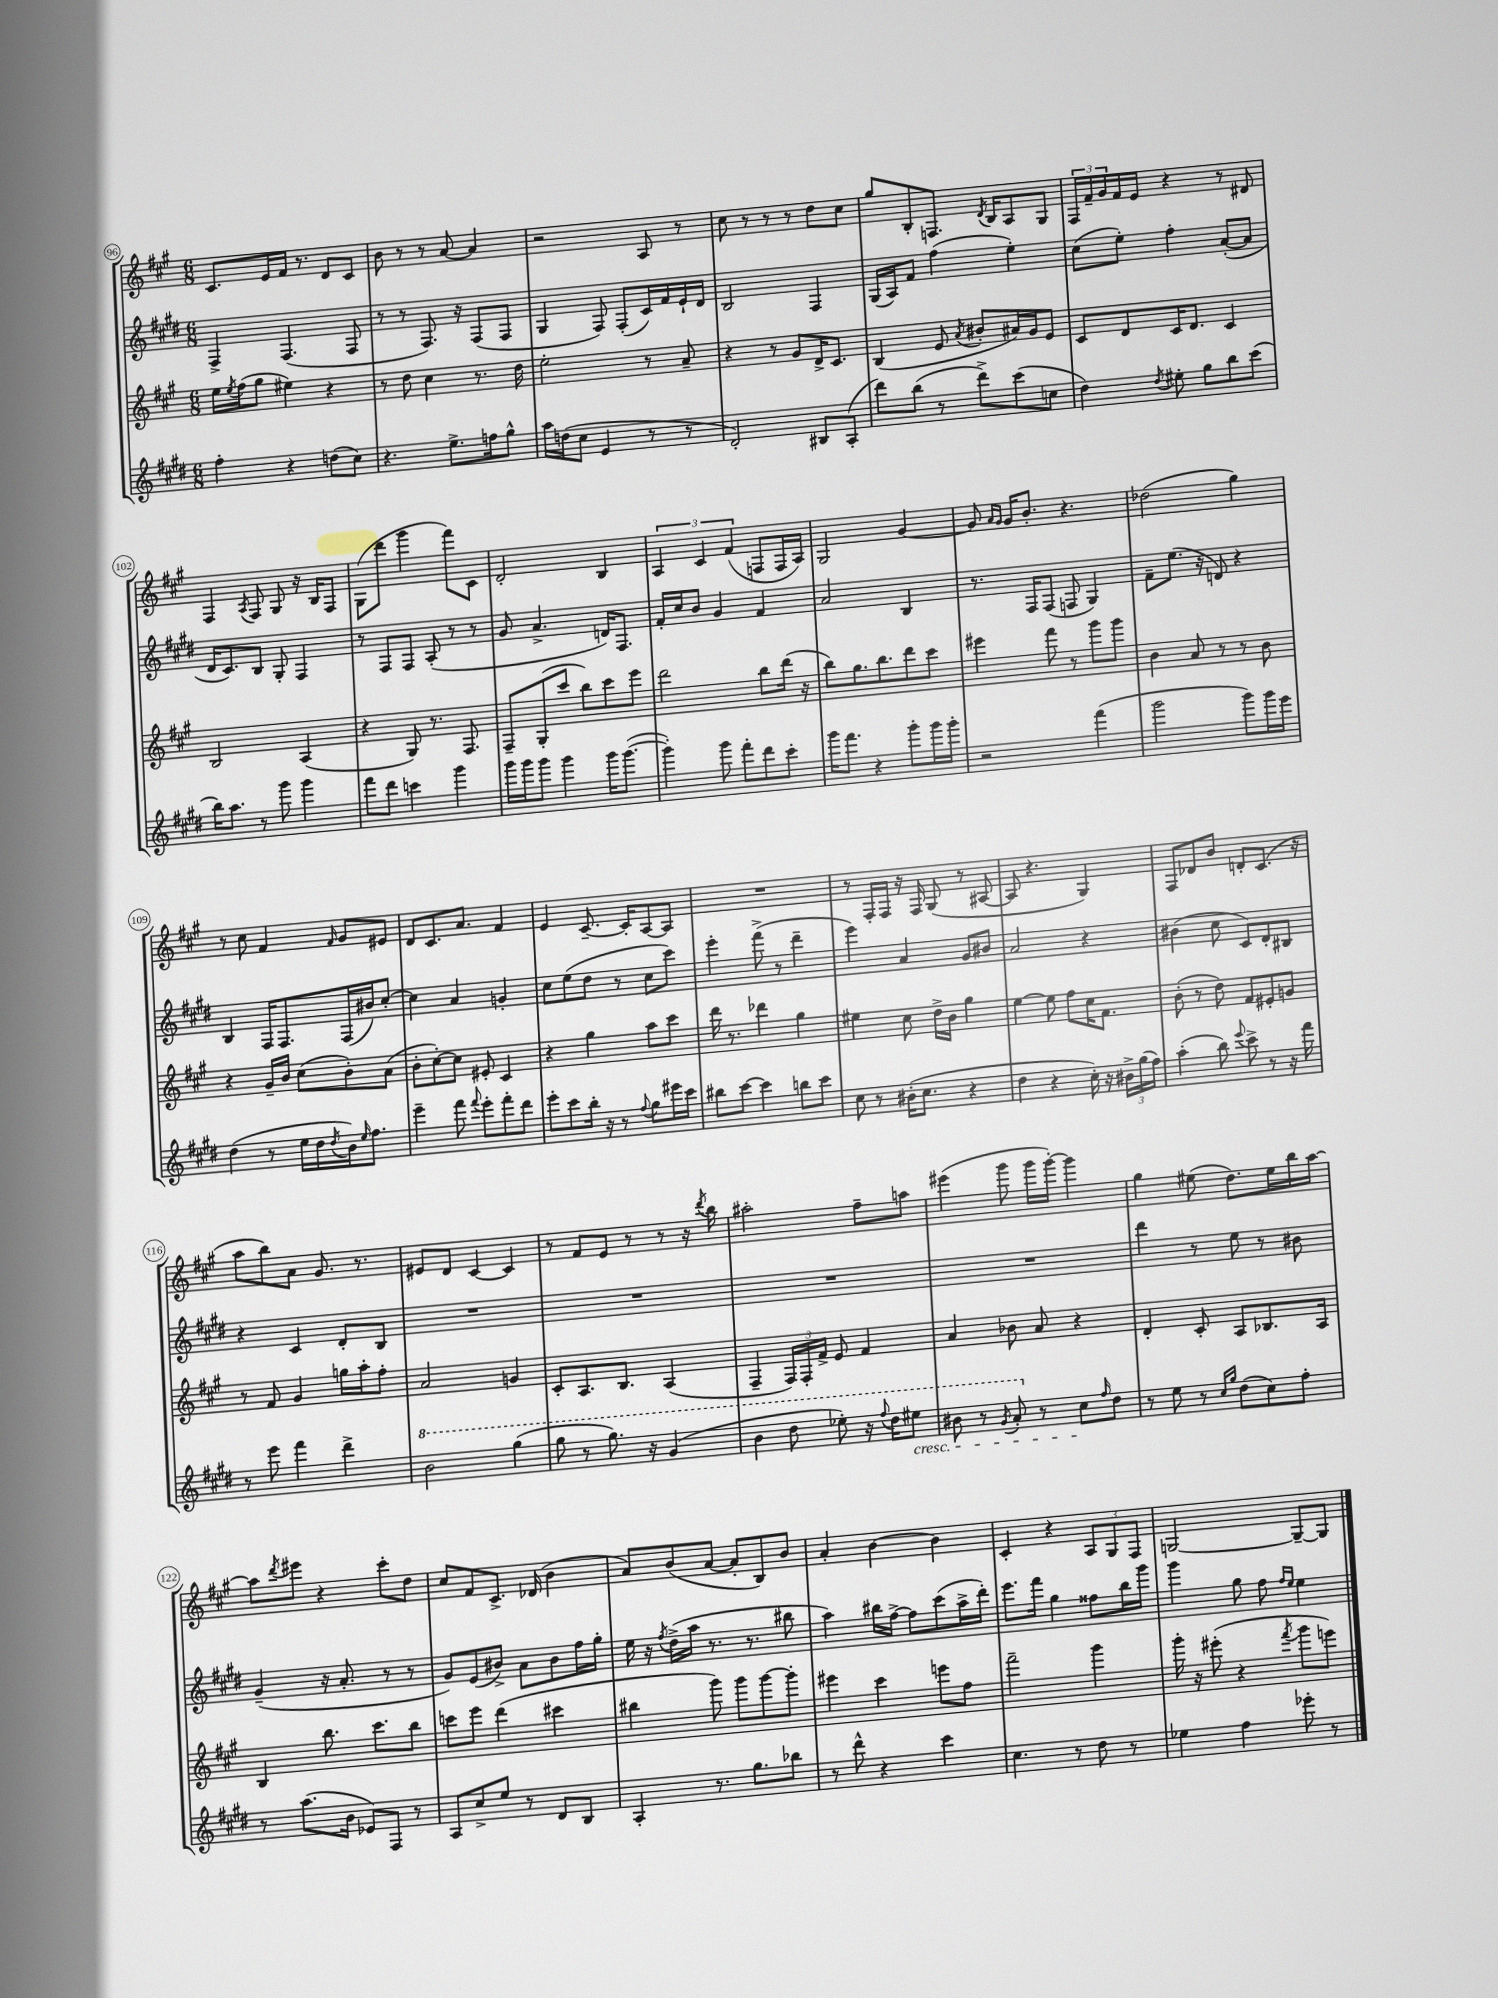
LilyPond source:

<<
\new StaffGroup <<
\new Staff = "s0" {
    \clef treble \key a \major \numericTimeSignature \time 6/8
    cis'8. e'16 fis'16 r8. d'8 cis'8 |
    b'8 r8 r8 a'8~ a'4 |
    r2 a8 r8 |
    cis''8 r8 r8 r8 d''8 cis''8 |
    gis''8 b8-. f8. \acciaccatura { d'8 } b16 a8 gis8 |
    \tuplet 3/2 { fis16 fis'16-- gis'16 } fis'16 e'16 r4 r8 dis'8 |
    fis4 \acciaccatura { a8 } fis8 gis8 r16 b16 fis8 |
    gis8( d'''8 gis'''4 fis'''8) cis'8 |
    d'2-. b4 |
    \tuplet 3/2 { a4 cis'4 fis'4( } f8 f16 a16) |
    gis2 gis'4~ |
    gis'8 \grace { a'16 gis'16 } gis'16 b'8.-. r4. |
    des''2( gis''4) |
    r8 cis''8 fis'4 \grace { fis'16 } gis'8 eis'8 |
    d'8 cis'8. a'8. fis'4 |
    e'4 cis'8.~-- cis'16-. a8~ a8 |
    R2. |
    r8 fis16-. fis16 r16 fis16 gis8( r8 ais8~ |
    ais8 r4. gis4) |
    fis8 des'8 b'8 d'8-. cis'8.( r16 |
    a''8 b''8) a'8 gis'8. r8. |
    eis'8 d'8 cis'4~ cis'4 |
    r8 fis'8 e'8 r8 r8 r16 \acciaccatura { d'''8 } b''16 |
    ais''2-. fis''8-- a''8 |
    eis'''4( gis'''8 gis'''16 gis'''16~-.) gis'''4 |
    gis''4 eis''8( d''8.) eis''16 b''16 a''16~ |
    a''8 \acciaccatura { d'''8 } eis'''8 r4 cis'''8-. d''8 |
    cis''8 fis'8 cis'8.-> des'16( b'4 |
    a'8) b'8( a'8~ a'8-. b8) b'8 |
    a'4-. b'4~ b'4 |
    cis'4-. r4 \tuplet 3/2 { a8 gis8 fis8 } |
    g2~ g8~-- g8 \bar "|." |
}
\new Staff = "s1" {
    \clef treble \key e \major \numericTimeSignature \time 6/8
    fis4-> fis4.( fis8 |
    r8 r8 fis8.) r16 fis8( fis8 |
    gis4 fis8) fis8-.( cis'16) fis'16 e'16-! dis'16 |
    b2 fis4 |
    gis16( a16) fis'8 fis''4( e''4-.) |
    cis''8( e''8-.) fis''4-. a'8~-.( a'8 |
    dis'16 cis'8.) b8 gis8-. fis4 |
    r8 fis8 fis8 a8-.( r8 r8 |
    gis'8 a'4.-> d'16) fis8. |
    fis'16-. cis''16 b'8 gis'4 fis'4 |
    a'2 b4 |
    r8. fis16 fis8( f8 gis4) |
    fis'8-- e''8.( r16 d'8) r4 |
    b4 fis16 fis8. fis16( bis'16) cis''8~-. |
    cis''4 a'4 g'4-. |
    cis''8 e''8( dis''8 r8 cis''8 cis'''8) |
    e'''4-. fis'''8->( r8 dis'''4-- |
    e'''4) a'4 gis'8 bis'8 |
    a'2 r4 |
    bis'4( cis''8 cis'8) dis'8-. bis8 |
    r4 cis'4 dis'8-. b8 |
    R2. |
    R2. |
    R2. |
    R2. |
    dis'''4 r8 e''8 r8 bis'8 |
    gis'4--( r16 a'8.-. r8 r8 |
    gis'8) e'8( bis'8->) a'8 bis'8 fis''16 gis''16-. |
    e''16 r16 \acciaccatura { fis''8 } dis''16->( a''16 r8. r8. bis''8 |
    a''4) bis''16 fis''16~-> fis''8 cis'''8( a''16-> dis'''16-.) |
    e'''8. fis'''16 gis''4 fisis''8 b''16 gis'''16 |
    gis'''4 gis''8 fis''8 \grace { fis''16 e''16 } e''4 \bar "|." |
}
\new Staff = "s2" {
    \clef treble \key a \major \numericTimeSignature \time 6/8
    e''16 \acciaccatura { e''8 } fis''16( gis''8 eis''4) r4 |
    r8 d''8 cis''4 r8. d''16 |
    e''2-. r8 a'8-- |
    r4 r8 gis'8 d'16-> cis'8. |
    b4( e'8 \acciaccatura { a'8 } bis'8-. ais'16) gis'16 e'8 |
    cis'8 d'8 cis'16 d'8. cis'4 |
    b2 a4( |
    r4 gis8) r8. fis8. |
    fis8-- gis8-.( cis'''8 b''8) cis'''8 e'''8 |
    d'''2 b''8 d'''16( r16 |
    b''8) gis''8. b''8. d'''8 cis'''8 |
    eis'''4 fis'''8 r8 gis'''8 gis'''8 |
    b'4 a'8 r8 r8 b'8 |
    r4 gis'16-- b'16 cis''8( b'8-.) a'8( |
    b'8-. cis''8~-.) cis''8 eis'8-. cis'4 |
    r4 gis''4 a''8 cis'''8 |
    d'''16 r8. des'''4 gis''4 |
    eis''4 cis''8 d''16-> b'16 gis''4 |
    e''4~ e''8 fis''8 cis''16 fis'8. |
    b'8-.( r8 d''8) fis'8 eis'8-. g'8 |
    r8 fis'8 gis'4 g''16 a''16-. fis''8-. |
    a'2 g'4 |
    cis'8-. a8. b8. a4( |
    fis4-- \tuplet 3/2 { fis16) fis16-. fis'16-> } e'8 fis'4 |
    a'4 bes'8 a'8 r4 |
    d'4-. cis'8-. a8 bes8. a16 |
    b4 b''8. cis'''8. b''8 |
    c'''8 e'''8 d'''4( cis'''4 |
    bis''4 gis'''8) gis'''8 gis'''8~ gis'''8-. |
    eis'''4 cis'''4 e'''8 fis''8 |
    fis'''2-- gis'''4 |
    gis'''16-. r16 eis'''8-.( r4 \acciaccatura { fis'''8 } gis'''8 e'''8) \bar "|." |
}
\new Staff = "s3" {
    \clef treble \key e \major \numericTimeSignature \time 6/8
    fis''4-. r4 d''8( cis''8) |
    r4. e''8.-> f''16 gis''8-^ |
    a''16 d''16( cis''8 e'4 r8 r8 |
    dis'2-.) bis8 a8-.( |
    dis'''8) b''8( r8 dis'''8->) cis'''8( c''8 |
    dis''4) \acciaccatura { dis''8 } eis''8-. gis''8 b''8 cis'''8( |
    b''16) a''8. r8 gis'''8 gis'''4 |
    fis'''8 dis'''8 c'''4 gis'''4 |
    gis'''16 gis'''16 gis'''8 gis'''4 gis'''16 gis'''8.~( |
    gis'''4-.) gis'''8 fis'''8-. dis'''8 cis'''8-. |
    gis'''16 fis'''8. r4 gis'''8-. gis'''16 gis'''16-. |
    r2 fis'''4( |
    gis'''2 gis'''8) gis'''16 e'''16 |
    dis''4( r8 e''16 dis''16 \acciaccatura { dis''8 } b'16) \grace { e''16 } fis''8. |
    e'''4-- fis'''8 \appoggiatura { fis'''8 } e'''8-. fis'''8-. dis'''8 |
    e'''8-. cis'''8 b''16-. r16 r8 \appoggiatura { fis''8 } gis''8 eis'''16 cis'''16 |
    bis''8 cis'''8~ cis'''4 b''8 cis'''8 |
    cis''8 r8 bis'16-.( cis''8. r4 |
    dis''4 r4 cis''16-.) r16 \tuplet 3/2 { bis'16-> gis''16( fis''16) } |
    a''4-.( b''8) \appoggiatura { e'''8 } cis'''8-> r8 r16 fis'''16 |
    r8 e'''8 fis'''4 dis'''4-> |
    \ottava #1 b''2 gis'''4( |
    gis'''8 r8 gis'''8.) r16 gis''4( |
    b''4 dis'''8 ees'''8-.) r16 \appoggiatura { fis'''8 } dis'''16 eis'''8\cresc |
    bis''8 r8 \acciaccatura { gis''8 } a''8-. \ottava #0 r8 cis''8\! \grace { fis''16 } dis''8 |
    r8 e''8 r8 \grace { cis''16 gis''16 } dis''8( cis''8) fis''8-. |
    r8 a''8.( b'16 ees'8) fis8 r8 |
    a8 cis''8-> e''8 r8 dis'8 b8 |
    a4-. r8. gis''8. bes''8 |
    r8 dis'''8-^ r4 cis'''4 |
    cis''4. r8 dis''8 r8 |
    ees''4 fis''4 ees'''8-. r8 \bar "|." |
}
>>
>>
\layout { \context { \Score currentBarNumber = #96 \override BarNumber.stencil = #(make-stencil-circler 0.1 0.3 ly:text-interface::print) } }
